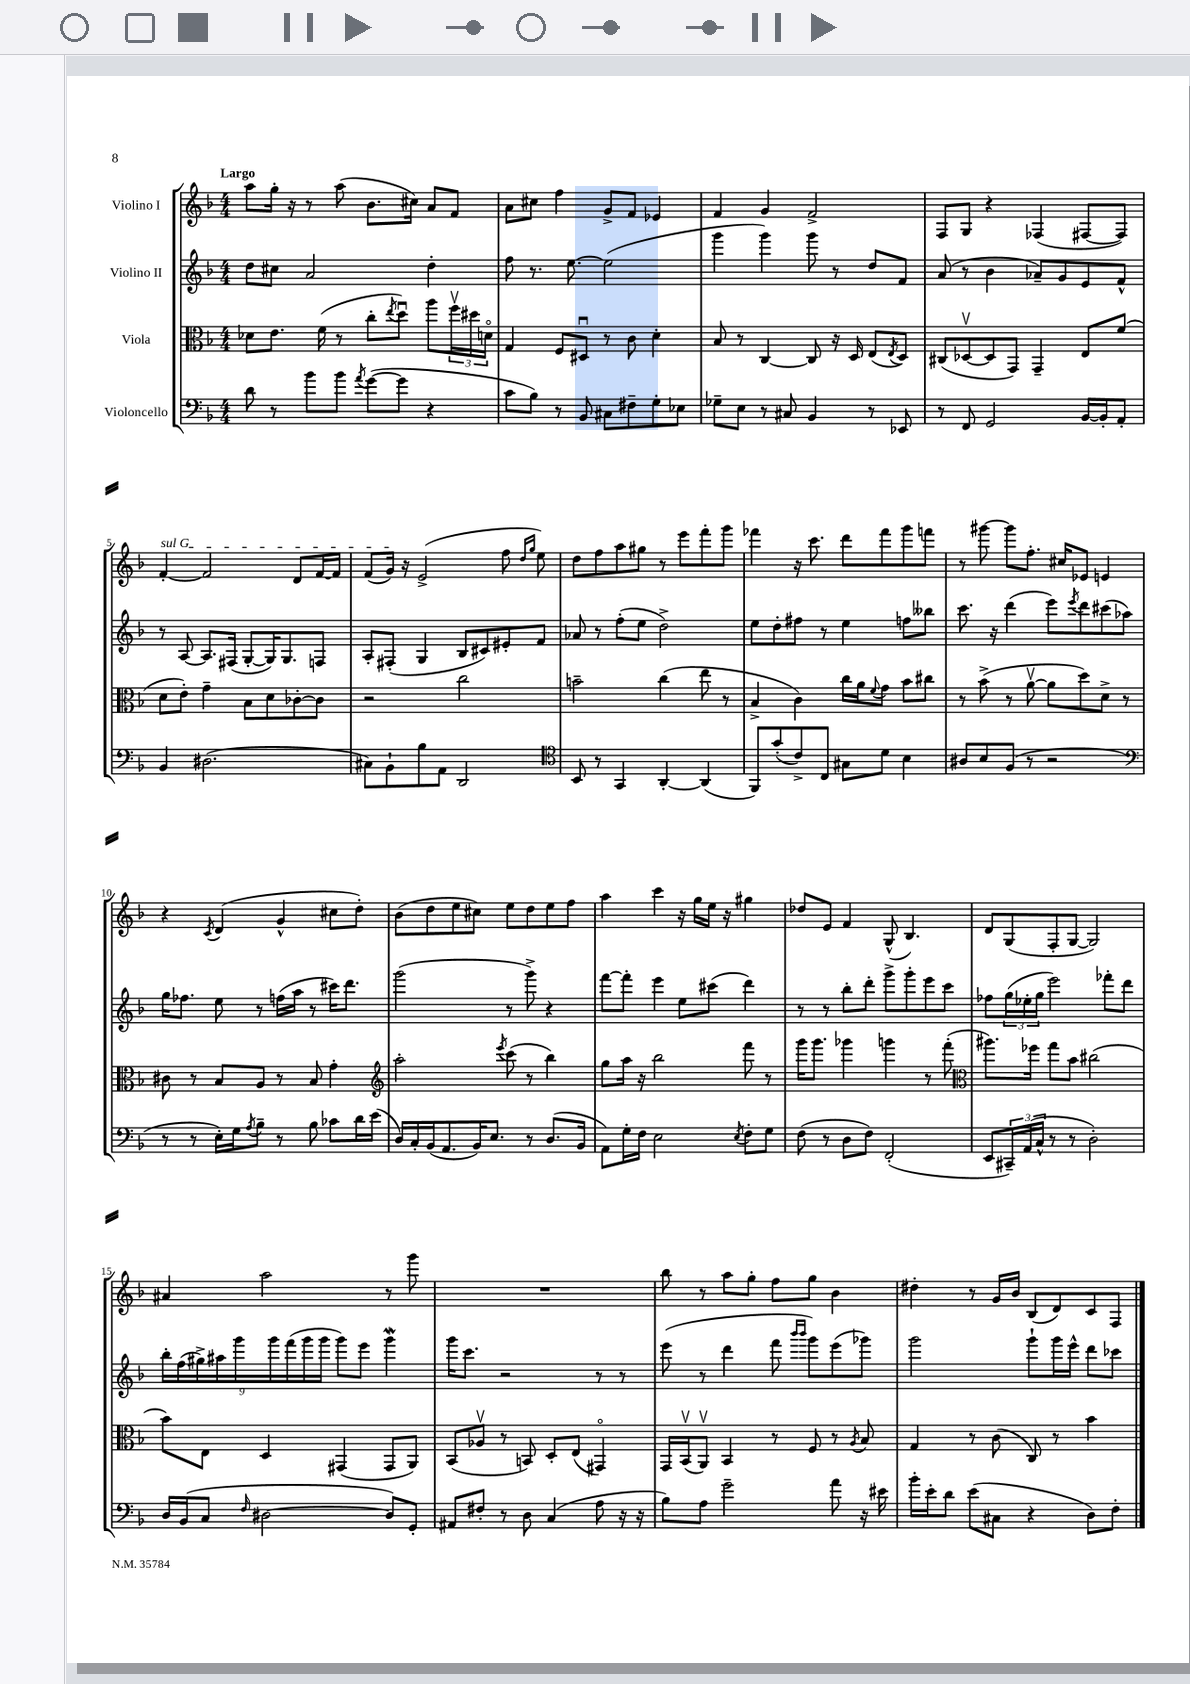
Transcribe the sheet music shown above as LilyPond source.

<<
\new StaffGroup <<
\new Staff = "s0" \with { instrumentName = "Violino I" } {
    \clef treble \key f \major \numericTimeSignature \time 4/4 \tempo "Largo"
    a''8 g''16-. r16 r8 a''8( bes'8. cis''16) a'8 f'8 |
    a'8 cis''8 f''4 g'8-> f'8 ees'4 |
    f'4 g'4 f'2-> |
    f8 g8 r4 fes4( fis8~ fis8) |
    \once \override TextSpanner.bound-details.left.text = \markup { \italic "sul G" } f'4~-.\startTextSpan f'2 d'8 f'16~ f'16 |
    f'8( g'16\stopTextSpan) r16 e'2->( f''8 \grace { d''16 g''16 } e''8) |
    d''8 f''8 a''8 gis''8 r8 e'''8 f'''8-. g'''8 |
    fes'''4 r16 c'''8. d'''8 fes'''8 g'''8 f'''8 |
    r8 gis'''8~ gis'''8 f''8.-. cis''16 ees'8 e'4 |
    r4 \acciaccatura { c'8 } d'4( g'4-^ cis''8 d''8-.) |
    bes'8( d''8 e''8 cis''8) e''8 d''8 e''8 f''8 |
    a''4 c'''4 r16 g''16 e''16 r16 gis''4 |
    des''8 e'8 f'4 g8-^( bes4.) |
    d'8 g8( f8-. g8~ g2) |
    ais'4 a''2 r8 g'''8 |
    R1 |
    bes''8 r8 a''8 g''8-. f''8 g''8 bes'4 |
    dis''4-. r8 g'16 bes'16 bes8( d'8) c'8 f8 \bar "|." |
}
\new Staff = "s1" \with { instrumentName = "Violino II" } {
    \clef treble \key f \major \numericTimeSignature \time 4/4
    d''8 cis''8 a'2 d''4-. |
    f''8 r8. e''8.~ e''2( |
    g'''4 g'''4) g'''8 r8 d''8 f'8 |
    a'8( r8 bes'4 aes'8--) g'8 e'8 f'8-^ |
    r8 a8~ a8. fis16( g8~-. g16) g8. f8 |
    a8-. fis8-.( g4 bes8 cis'8) eis'8-. f'8 |
    aes'8 r8 f''8-.( e''8 d''2->) |
    e''8 d''8-. fis''8 r8 e''4 f''8 beses''8 |
    c'''8. r16 d'''4( e'''8) \acciaccatura { e'''8 } d'''8 cis'''8( aes''8) |
    g''16 fes''8. e''8 r8 f''16( a''16 r8 cis'''16) d'''8. |
    g'''2( r8 g'''8->) r4 |
    f'''8~ f'''8-. e'''4 e''8 cis'''8( d'''4) |
    r8 r8 bes''8-. d'''8-. g'''8-> g'''8-. e'''8 c'''8 |
    fes''8 \tuplet 3/2 { g''16( ees''16-. g''16 } e'''2) fes'''8-. d'''8 |
    \tuplet 9/8 { bes''16-. f''16( gis''16->) ais''16 g'''16 g'''16 f'''16( g'''16 g'''16 } g'''8) e'''8 g'''4\mordent |
    g'''16 c'''8. r2 r8 r8 |
    e'''8( r8 d'''4 f'''8 \grace { bes'''16 bes'''16 } g'''8) e'''8( ges'''8) |
    g'''2 g'''8-! g'''16 e'''16-^ d'''8 ces'''8 \bar "|." |
}
\new Staff = "s2" \with { instrumentName = "Viola" } {
    \clef alto \key f \major \numericTimeSignature \time 4/4
    des'8 e'8. f'16( r8 c''8-. \acciaccatura { e''8 } d''8\downbow) a''8 \tuplet 3/2 { f''16\upbow dis''16 d'16\flageolet } |
    g4 f8 dis8\downbow r8 c'8 d'4-. |
    bes8 r8 c4~ c8 r16 d16 e8( \acciaccatura { e8 } d8) |
    cis8( des8~\upbow des8 g,8) g,4-- e8 f'8( |
    d'8 e'8-.) g'4-- bes8 d'8 ces'8~-. ces'8 |
    r2 c''2 |
    b'2-- c''4( e''8 r8 |
    bes4-> c'4) c''16 a'16 \appoggiatura { f'8 } g'8 bes'8 cis''8 |
    r8 bes'8->( r8 a'8~\upbow a'8 d''8) d'8-> r8 |
    cis'8 r8 bes8 a8 r8 bes8 g'4-. |
    \clef treble a''2-. \acciaccatura { e'''8 } c'''8( r8 bes''4) |
    g''8 a''16 r16 bes''2 f'''8 r8 |
    g'''16 g'''8. ges'''4 g'''4 r8 f'''8-.( |
    \clef alto ais''8.) fes''16 g''8 bes'8 cis''2( |
    bes'8) e8 d4 gis,4( gis,8 a,8) |
    bes,8( aes8\upbow r8 b,8) d8-. e8( gis,4\flageolet) |
    g,16 bes,16\upbow( a,8\upbow) bes,4 r8 f8 r8 \acciaccatura { a8 } bes8 |
    g4 r8 c'8( c8) r8 bes'4 \bar "|." |
}
\new Staff = "s3" \with { instrumentName = "Violoncello" } {
    \clef bass \key f \major \numericTimeSignature \time 4/4
    d'8 r8 bes'8 bes'8 \acciaccatura { a'8 } g'8~( g'8 r4 |
    c'8 bes8) r8 bes,8 cis8 fis8-- g8-. ees8 |
    ges8-- e8 r8 cis8 bes,4 r8 ees,8 |
    r8 f,8 g,2 bes,16~ bes,16-. a,8-. |
    bes,4 dis2.( |
    cis8) bes,8-! bes8 a,8 d,2 |
    \clef tenor bes,8 r8 g,4 a,4~-. a,4( |
    f,8) g'8-.( c'8->) c8 gis8 d'8 bes4 |
    ais8 bes8 f8( r8 r2 |
    \clef bass r8 r8 e16-.) g16 \acciaccatura { a8 } bes8-- r8 bes8 ces'8 d'16 e'16( |
    d16) c16-. bes,16( a,8. bes,16) e8. r8 d8.( bes,16 |
    a,8) g16-. f16 e2 \acciaccatura { e8 } f8-. g8 |
    f8( r8 d8 f8) f,2-.( |
    e,8 \tuplet 3/2 { cis,16--) a,16( c16-^ } r8 r8 d2-.) |
    d16 bes,16( c8 \grace { f16 } dis2~ dis8) g,8-. |
    ais,8 fis8-. r8 d8 c4( a8 r16 r16 |
    bes8) a8 g'2-- a'8 r16 eis'16 |
    bes'16-. e'16-. d'8 e'8( cis8 r4 d8) f8-. \bar "|." |
}
>>
>>
